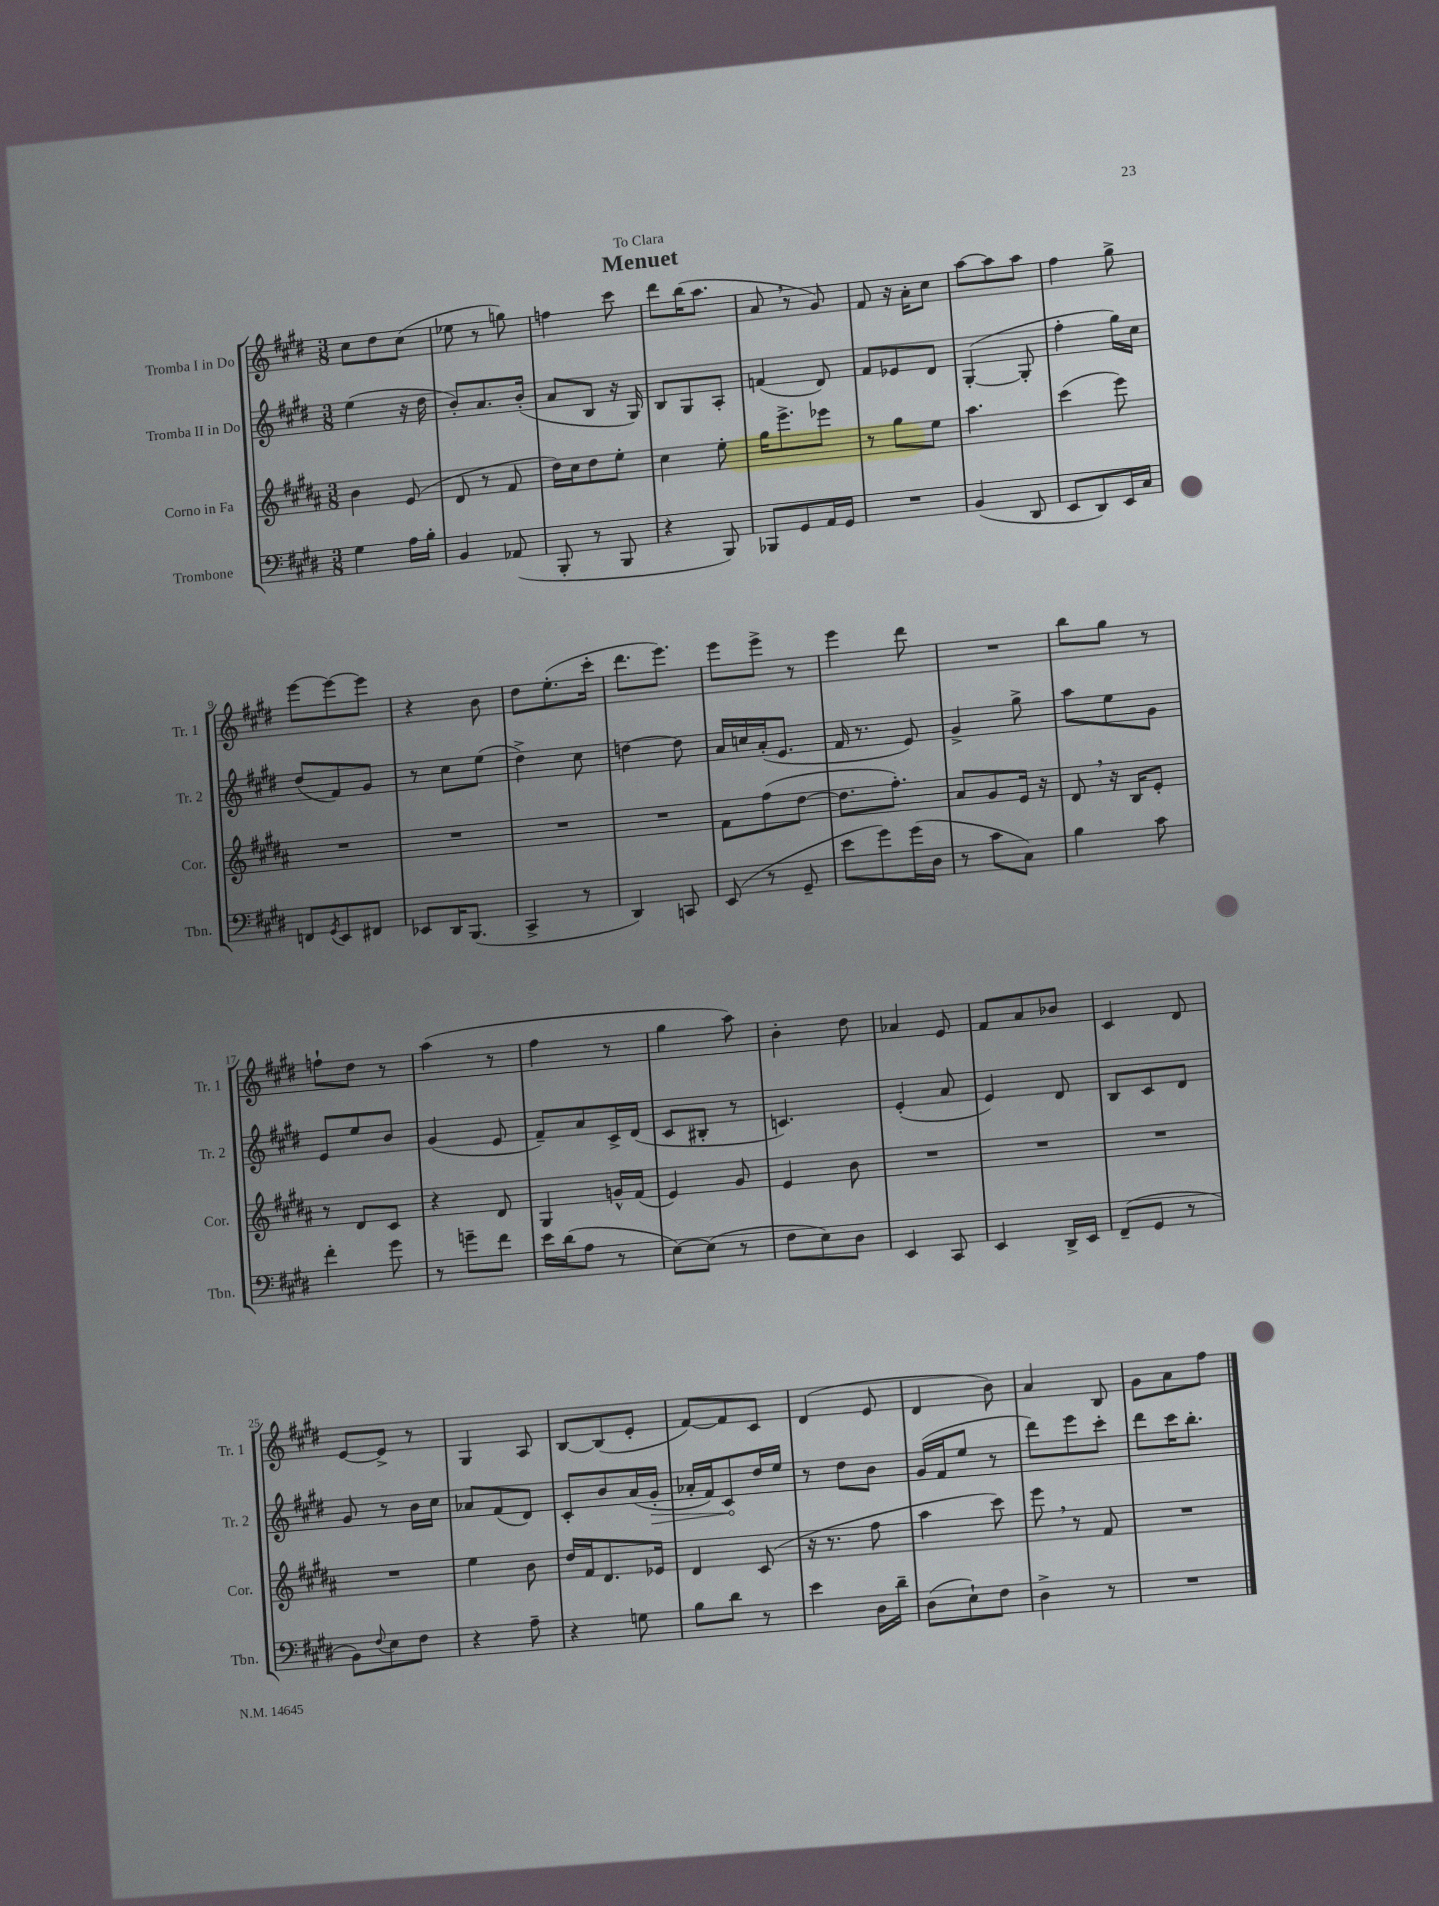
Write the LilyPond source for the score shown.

\header { title = "Menuet" dedication = "To Clara" }
<<
\new StaffGroup <<
\new Staff = "s0" \with { instrumentName = "Tromba I in Do" shortInstrumentName = "Tr. 1" } {
    \clef treble \key e \major \numericTimeSignature \time 3/8
    cis''8 dis''8 cis''8( |
    ees''8 r8 g''8) |
    f''4 cis'''8 |
    dis'''8 b''16( a''8. |
    a'8 \breathe r8 gis'8) |
    fis'8 r16 a'16-. cis''8 |
    a''8~ a''8 a''8 |
    fis''4 gis''8-> |
    e'''8~ e'''8~ e'''8 |
    r4 b'8 |
    dis''8 e''8.-.( cis'''16-. |
    dis'''8. e'''8.) |
    e'''8 e'''8-> r8 |
    e'''4 dis'''8 |
    R4. |
    b''8 gis''8 r8 |
    f''8-! dis''8 r8 |
    a''4( r8 |
    fis''4 r8 |
    gis''4 a''8) |
    b'4-. dis''8 |
    aes'4 e'8 |
    fis'8 a'8 bes'8 |
    cis'4 dis'8 |
    e'8~ e'8-> r8 |
    gis4 a8 |
    b8~ b8( e'8-. |
    fis'8~) fis'8 cis'8 |
    dis'4( e'8 |
    dis'4 b'8) |
    a'4 b8 |
    gis'8 a'8 fis''8 \bar "|." |
}
\new Staff = "s1" \with { instrumentName = "Tromba II in Do" shortInstrumentName = "Tr. 2" } {
    \clef treble \key e \major \numericTimeSignature \time 3/8
    e''4( r16 dis''16 |
    b'8-.) a'8. b'16-.( |
    a'8 b8 r16 gis16) |
    b8 gis8 a8-. |
    f'4( dis'8) |
    fis'8 ees'8 dis'8 |
    gis4~-.( gis8-. |
    fis''4-. gis''16) cis''16 |
    dis''8( fis'8) gis'8 |
    r8 cis''8 e''8( |
    dis''4->) cis''8 |
    d''4~ d''8 |
    a'16 c''16 a'16-.( e'8. |
    fis'16 r8. e'8) |
    gis'4-> gis''8-> |
    a''8 e''8 gis'8 |
    e'8 e''8 b'8 |
    gis'4( e'8 |
    fis'8--) a'8 cis'16-> dis'16( |
    cis'8 bis8-. r8 |
    c'4.) |
    e'4-.( a'8 |
    e'4) dis'8 |
    b8 cis'8 dis'8 |
    gis'8 r8 b'16 cis''16 |
    aes'8 fis'8( dis'8) |
    cis'8-. b'8 a'16( \once \override Hairpin.circled-tip = ##t gis'16-.\> |
    aes'16-. fis'16) cis'8\! dis''16 e''16 |
    r8 dis''8 b'8 |
    gis'16( fis'16 e''8 r8 |
    dis'''8) e'''8 cis'''8-. |
    dis'''8 cis'''16 b''8.-. \bar "|." |
}
\new Staff = "s2" \with { instrumentName = "Corno in Fa" shortInstrumentName = "Cor." } {
    \clef treble \key b \major \numericTimeSignature \time 3/8
    b'4 e'8( |
    dis'8 r8 fis'8 |
    dis''16) cis''16 dis''8 e''8-. |
    cis''4 e''8-. |
    gis''16 e'''8.-> ees'''8 |
    r8 gis''8 e''8 |
    ais''4. |
    cis'''4( e'''8) |
    R4. |
    R4. |
    R4. |
    R4. |
    fis'8 fis''8( dis''8~ |
    dis''8. fis''8.-.) |
    ais'8 gis'8 e'16 r16 |
    dis'8 \breathe r16 b16 e'8-. |
    r8 dis'8 cis'8 |
    r4 dis'8 |
    gis4 g'16-^ fis'16( |
    e'4) gis'8 |
    e'4 b'8 |
    R4. |
    R4. |
    R4. |
    R4. |
    e''4 b'8 |
    dis''16 fis'16 dis'8. ees'16 |
    dis'4 cis'8( |
    r16 r8. fis''8 |
    ais''4 cis'''8) |
    e'''8 \breathe r8 fis'8 |
    R4. \bar "|." |
}
\new Staff = "s3" \with { instrumentName = "Trombone" shortInstrumentName = "Tbn." } {
    \clef bass \key e \major \numericTimeSignature \time 3/8
    gis4 a16 b16-. |
    b,4 aes,8( |
    b,,8-. r8 b,,8 |
    r4 b,,8) |
    bes,,8 gis,8 a,16 gis,16 |
    R4. |
    b,4( dis,8 |
    e,8 dis,8) e,16 cis16 |
    f,8 \acciaccatura { gis,8 } e,8 fis,8 |
    ees,8 dis,16 b,,8.( |
    cis,4-> r8 |
    dis,4) c,8 |
    e,8( r8 gis,8-- |
    e'8 gis'8) gis'16( dis16 |
    r8 cis'8 cis8) |
    b4 cis'8 |
    fis'4-. gis'8 |
    r8 g'8-- fis'8 |
    e'16 dis'16( a8 r8 |
    e8~) e8( r8 |
    fis8 e8) dis8 |
    e,4 cis,8 |
    e,4 dis,16-> e,16 |
    fis,8--( gis,8 r8 |
    b,8) \appoggiatura { fis8 } e8 fis8 |
    r4 a8-- |
    r4 g8 |
    b8 dis'8 r8 |
    e'4 dis16 dis'16-- |
    dis8( e8-!) fis8 |
    dis4-> r8 |
    R4. \bar "|." |
}
>>
>>
